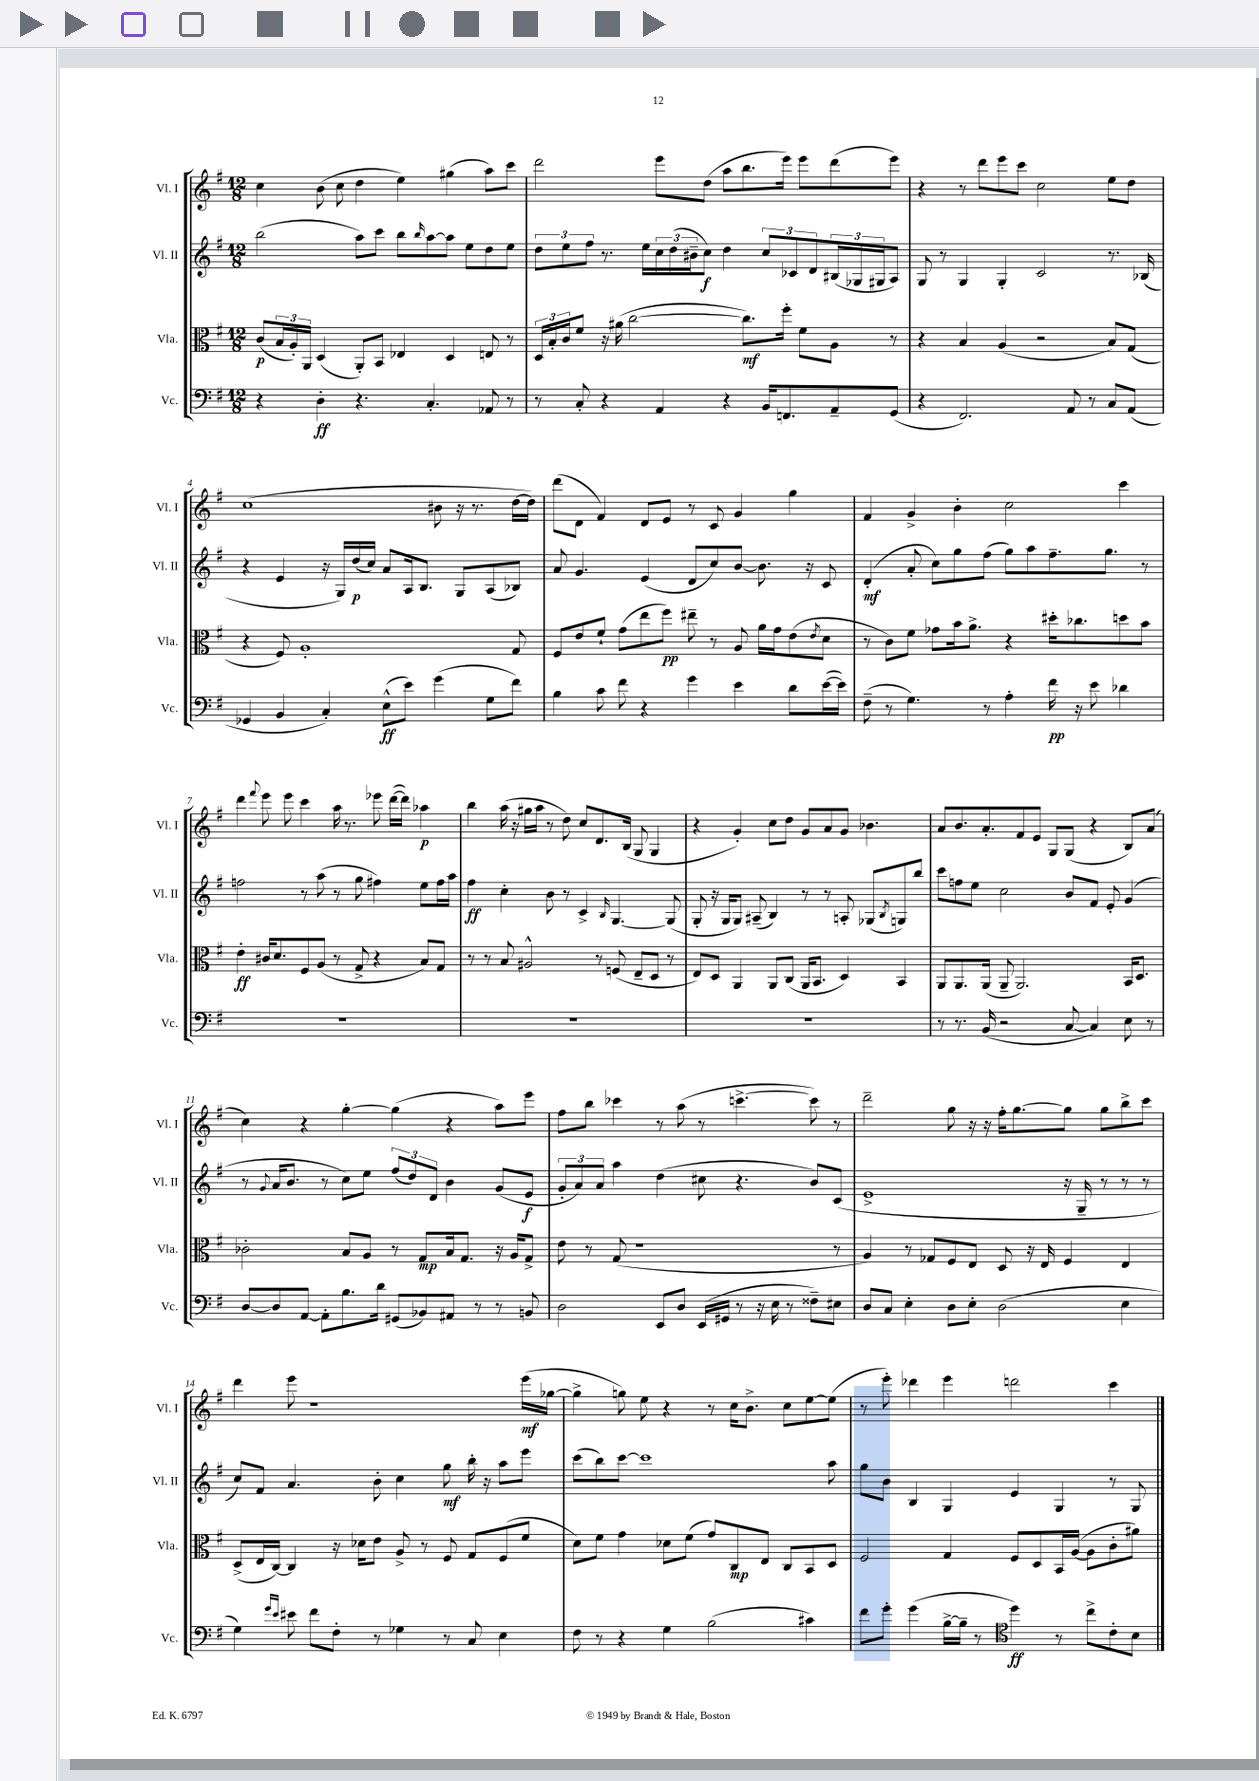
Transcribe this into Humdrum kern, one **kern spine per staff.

**kern	**kern	**kern	**kern
*staff4	*staff3	*staff2	*staff1
*clefF4	*clefC3	*clefG2	*clefG2
*k[f#]	*k[f#]	*k[f#]	*k[f#]
*M12/8	*M12/8	*M12/8	*M12/8
4r	(8c/L	(2bb\	4cc\
.	24B/L	.	.
.	24A'/)	.	.
.	24AA/JJ	.	.
4D'\	(4D/	.	(8b\
.	.	.	8cc\
4.r	8AA'/L)	8aa\L)	4dd\
.	8BB/J	8ccc\J	.
.	4E-/	8bb\L	4ee\)
.	.	16qqbb/	.
4.C'/	.	[8aa\	.
.	4D/	8aa\]J	(4gg#\
.	.	8ee\L	.
8AA-/	8E/	8dd\	8aa\L)
8r	8r	8ee\J	8ccc\J
=	=	=	=
8r	24D/LL	12dd\L	2ddd\
.	24B'/	.	.
.	24c/J	12ee\	.
8C'/	8f#/J	.	.
.	.	12ff#\J	.
4r	16r	8.r	.
.	(16a#\	.	.
.	[2cc\	.	.
.	.	16ee\LL	.
4AA/	.	24cc\	8eee\L
.	.	(24dd\	.
.	.	24b#~\J	.
.	.	8cc\J)	(8dd\J
4r	.	4dd\	8aa\L
.	8.cc\]L)	.	8.bb\
16BB/LK	.	12cc/L	.
8.FF/	16ff#'\Jk	.	16eee\Jk)
.	.	12c-/	.
.	8f#\L	.	8eee\L
.	.	12d/	.
8AA~/	8A\J	(24B#/L	(8ddd\
.	.	24G-/	.
.	.	24G#/J	.
(8GG/J	8r	8A/J)	8eee\J)
=	=	=	=
4r	4r	8G/	4r
.	.	8r	.
2.FF#/)	4B/	4G/	8r
.	.	.	8ddd\L
.	(4A/	4G'/	8eee\
.	.	.	8ccc\J
.	2r	2c/	2cc\
8AA/	.	.	.
8r	.	.	.
8C/L	8B/L)	8.r	8ee\L
(8AA/J	(8G/J	.	8dd\J
.	.	(16B-/	.
=	=	=	=
4GG-/	4r	4r	(1cc
4BB/	8F#/)	4e/	.
.	1A'	.	.
4C'/)	.	16r	.
.	.	16G/LL)	.
.	.	(16dd/	.
.	.	16cc/JJ)	.
(8E^^\L	.	8a/L	.
8e\J)	.	16A/k	.
.	.	8.B/J	.
(4g\	.	.	8b#\
.	.	8G/L	16r
.	.	.	8.r
8G\L	.	(8A/	.
8f#\J)	8G/	8B-/J)	[16dd\LL
.	.	.	16dd\]JJ)
=	=	=	=
4B\	8F#/L	8a/	(8ddd\L
.	8e/	4.g/	8d\J
8c\	8f#`/J	.	4f#/)
8f#\	(8g\L	.	.
4r	8ee\	(4e/	8d/L
.	8ff#\J)	.	8e/J
4g\	8ee#~\	8d/L	8r
.	8r	8cc/)	8c/
4e\	8A/	[8b/J	4g/
.	16a\LL	8.b\]	.
.	16g\J	.	.
8d\L	(8e\	.	4gg\
.	.	16r	.
.	8qe/	.	.
([16e\L	8d\J	8c/	.
16e\]JJ)	.	.	.
=	=	=	=
(8F#~\	8r	(4d'/	4f#/
8r	8c\L)	.	.
4.G\)	8f#\J	8a'/	4g^/
.	8g-\L	8cc\L)	.
.	16b\k	8gg\	4b'\
.	8.a^\J	.	.
8r	.	(8ff#\J	.
4A'\	4r	8gg\L)	2cc\
.	.	8aa\	.
16f#\	16dd#'\LK	8.ff#~\	.
16r	8.cc-\	.	.
8e\	.	.	.
.	.	8.gg\J	.
4d-\	8dd\	.	4ccc\
.	8b\J	8r	.
=	=	=	=
1.r	4e'\	2ff\	4ddd\
.	.	.	8qqfff#/
.	16c#/LK	.	8eee\
.	8.d/	.	.
.	.	.	8eee\
.	8F#/	8r	4ccc\
.	(8A/J	(8aa\	.
.	8r	8r	16aa\
.	.	.	8.r
.	8G^/	8gg\	.
.	4r	4ff#\)	8eee-\
.	.	.	([16ddd\LL
.	.	.	16ddd\]JJ)
.	8B/L)	8ee\L	4aa-\
.	8G/J	16ff#\L	.
.	.	16aa\JJ	.
=	=	=	=
1.r	8r	4ff#\	4bb\
.	8r	.	.
.	8B/	4cc'\	(16aa\
.	.	.	16r
.	2A#^^/	.	16gg#\LL
.	.	.	16aa\JJ
.	.	8b\	8r
.	.	8r	8dd\)
.	.	4c^/	8cc/L
.	8r	.	8.d/
.	.	16qqB/	.
.	(8F/	[4.G/	.
.	.	.	(16B/Jk
.	8E~/L	.	8G/
.	8D/J	.	4G/
.	8r	(8G/]	.
=	=	=	=
1.r	8E/L)	8G'/	4r
.	8D/J	16r	.
.	.	16G/LK	.
.	4AA/	8G/J)	4g'/)
.	.	(8A#~/	.
.	8AA/L	4B/)	8cc\L
.	(8C/J	.	8dd\J
.	16AA/LK	8r	8g/L
.	8.BB/J	.	.
.	.	8r	8a/
.	4D/)	8A'/	8g/J
.	.	(8G-/L	4.b-\
.	.	8qB/	.
.	4BB/	8G/)	.
.	.	8bb/J	.
=	=	=	=
8r	8AA/L	8ccc\L	8a/L
8.r	8.AA/	8ff\	8.b/
.	.	8ee\J	.
(16BB/	(16AA/Jk	.	8.a'/
2r	8AA~/	2cc\	.
.	2.AA/)	.	8f#/
.	.	.	8e/J
.	.	.	8G/L
[8C/	.	8b/L	(8G/J
4C/])	.	8f#/J	4r
.	.	8e'/	.
8E\	16BB/LK	(4g/	8B/L)
.	8.D/J	.	.
8r	.	.	(8a/J
=	=	=	=
[8D/L	2c-'\	8r	4cc\)
.	.	8qqg/	.
8D/]	.	16a/LK	.
.	.	8.b/J	.
[8AA/J	.	.	4r
8AA'\]L	.	8r	.
8.B\	8B/L	8cc\L)	[4gg'\
.	8A/J	8ee\J	.
16d\Jk	.	.	.
(8GG#/L	8r	(12ff#/L	(4gg\]
.	.	12dd/)	.
8BB-/)	8G/L	.	.
.	.	12d/J	.
8AA#/J	16B/k	4b\	4r
.	8.G/J	.	.
8r	.	.	.
8r	16r	(8g/L	8aa\L)
.	16A/LK	.	.
8BB/	8G^/J	8e/J	8eee\J
=	=	=	=
2D\	8e\	12g'/L	8ff#\L
.	.	12a/)	.
.	8r	.	8bb\J
.	.	12a/J	.
.	(8G/	4aa\	4ccc-\
.	1r	.	.
8EE/L	.	(4dd\	8r
8D/J	.	.	(8aa\
(16EE/LL	.	8cc#\	8r
16GG#/JJ	.	.	.
8r	.	4.r	[4.ccc^\
16r	.	.	.
16E\	.	.	.
8r	.	.	.
8F##~\L)	.	8b/L)	8ccc\])
8E#\J	8r	(8c/J	8r
=	=	=	=
8D/L	4A/)	1e^	2ddd~\
8C/J	.	.	.
4E'\	8r	.	.
.	8G-/L	.	.
8D\L	8F#/	.	8gg\
8E'\J	8E/J	.	16r
.	.	.	16r
(2D\	8D/	.	16ff#'\LK
.	.	.	[8.gg\
.	16r	.	.
.	16E/	.	.
.	4F#/	16r	8gg\]J
.	.	16G~/	.
.	.	8r	8gg\L
4E\	4E/	8r	8bb^\
.	.	8r	8ccc\J
=	=	=	=
4G\)	(8D^/L	8cc/L)	4ddd\
.	16E/L	8f#/J	.
.	[16C/JJ)	.	.
16qqg/LL	.	.	.
16qqe/JJ	.	.	.
8e#\	4C/]	4.a/	8eee\
8f#\L	.	.	1r
8F#'\J	16r	.	.
.	16d-\LK	.	.
8r	8e\J	8b'\	.
4G-\	8A^/	4cc\	.
.	8r	.	.
8r	8F#/	8gg\	.
8C/	8G/L	16bb'\	.
.	.	16r	.
4E\	(8F#/	8aa\L	.
.	8f#/J	8eee\J	(16eee\LL
.	.	.	[16gg-\JJ
=	=	=	=
8F#\	8d\L)	(8ccc\L	4gg-^\]
8r	8f#\J	8bb\)	.
4r	4g\	[8ccc\J	8gg\)
.	.	1ccc]	8ee\
4G\	8d-\L	.	4r
.	(8f#\J	.	.
(2B\	8g/L)	.	8r
.	8C/	.	16cc\LK
.	.	.	8.b^\J
.	8E/J	.	.
.	8C/L	.	8cc\L
4c#\)	8BB/	.	[8ee\
.	8D/J	8aa\	(8ee\]J
=	=	=	=
8f#\L	2F#/	8gg\L	8r
8g'\J	.	8b\J	8eee'\)
(4g\	.	4B/	4ddd-\
[16B^\LL	4G/	4G/	4eee\
16B~\]JJ	.	.	.
8r	.	.	.
*clefC4	*	*	*
4dd\)	8F#/L	4e/	2ddd\
.	8D/	.	.
8r	16BB/L	4G/	.
.	([16A/JJ	.	.
8cc^\L	8A\]L	.	.
8c'\	8c'\	8r	4ccc\
8B\J	8a#\J)	8G/	.
==	==	==	==
*-	*-	*-	*-
